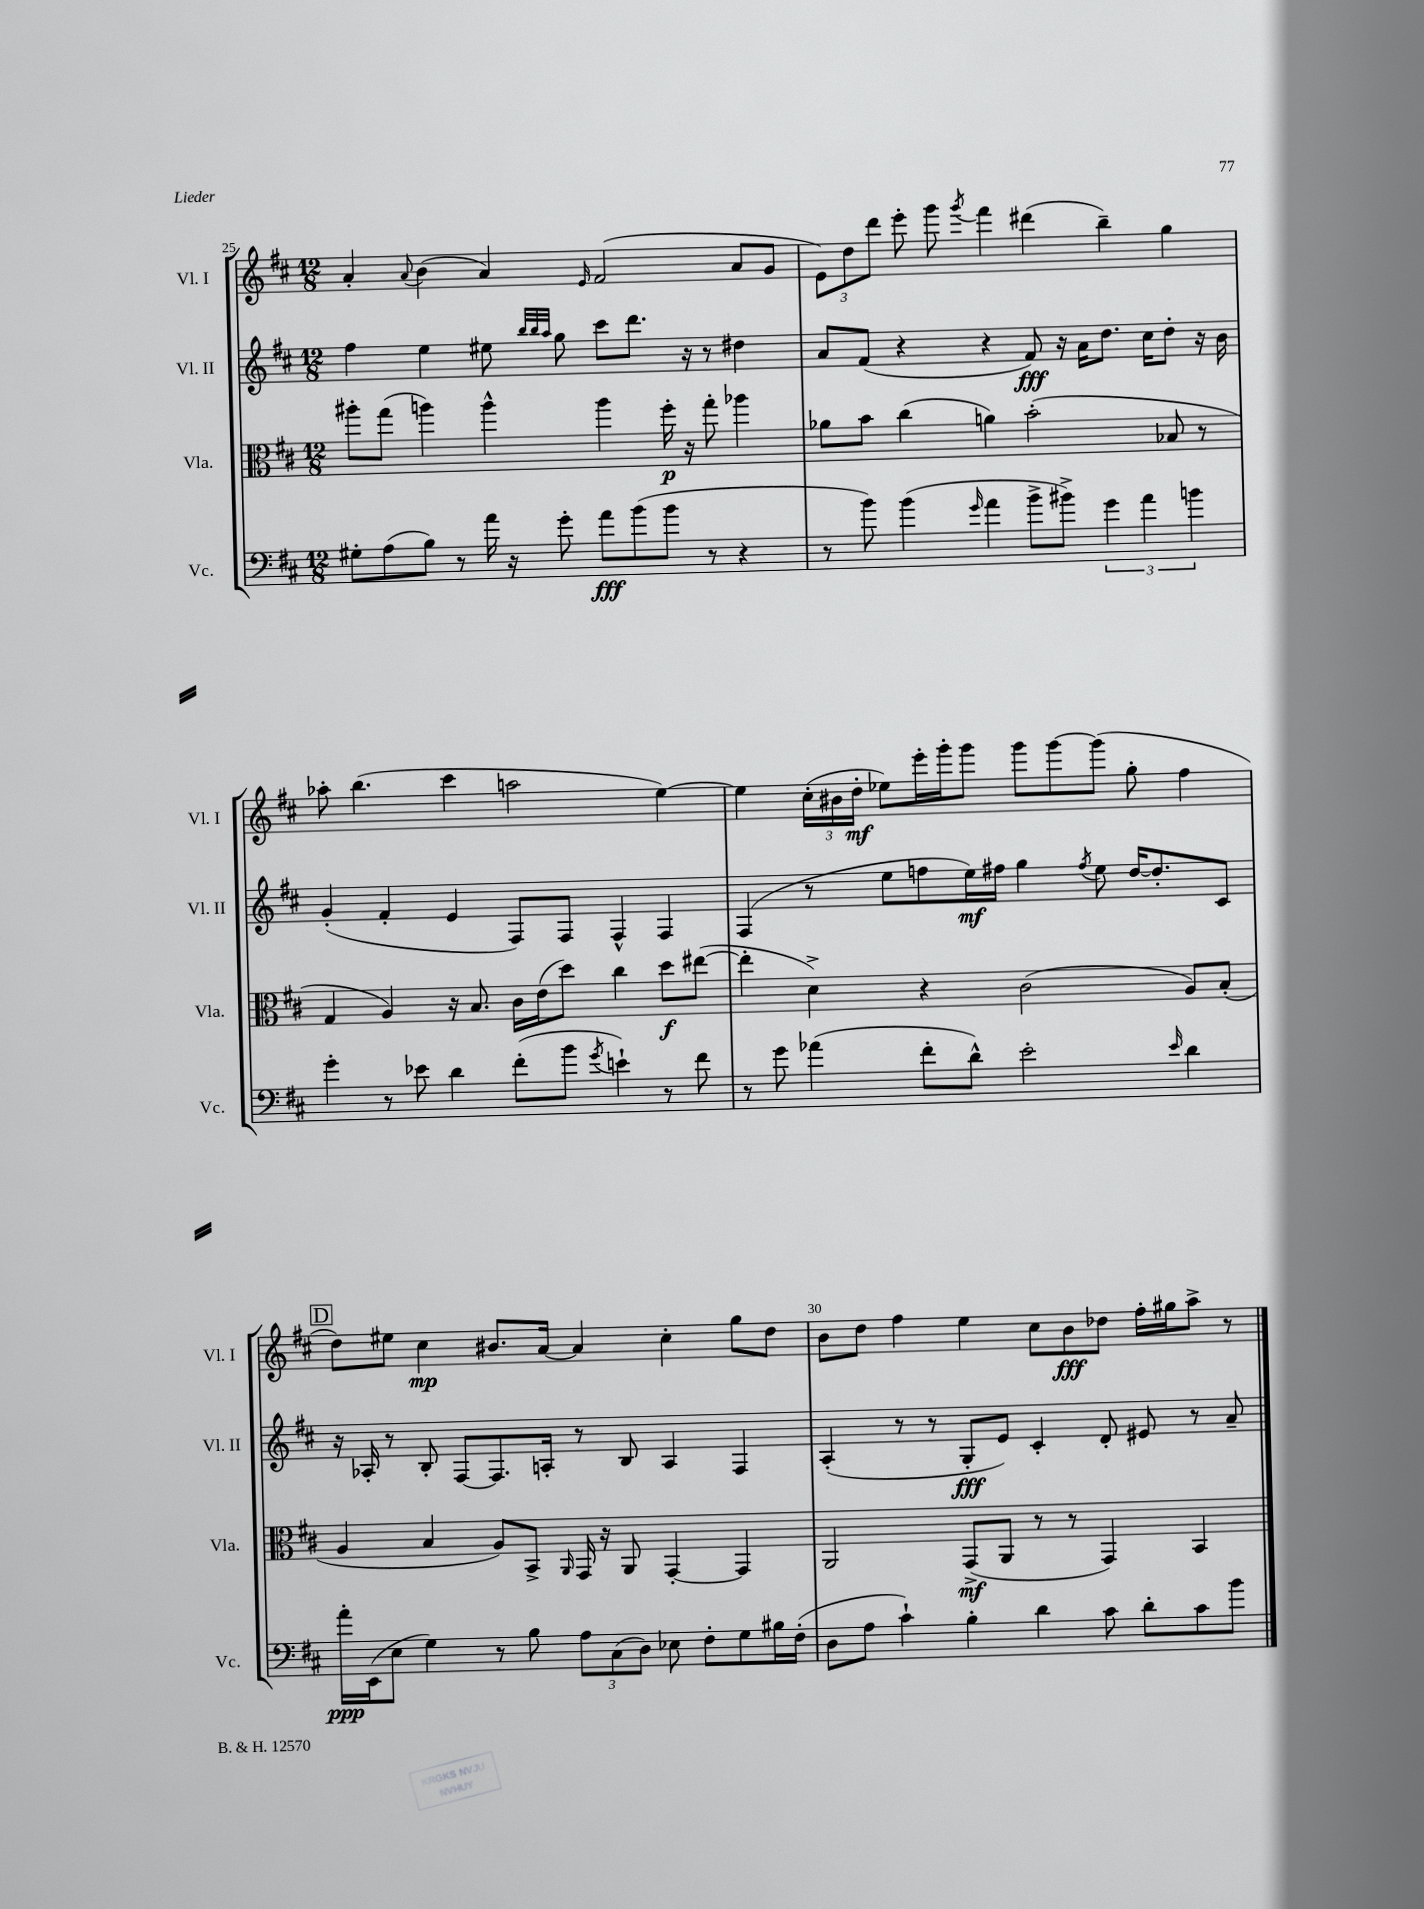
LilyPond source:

<<
\new StaffGroup <<
\new Staff = "s0" \with { instrumentName = "Vl. I" shortInstrumentName = "Vl. I" } {
    \clef treble \key d \major \numericTimeSignature \time 12/8
    \autoBeamOff a'4-. \appoggiatura { a'8 } b'4( a'4) \grace { e'16 } fis'2( a'8[ g'8] |
    \tuplet 3/2 { e'8[) d''8 d'''8] } e'''8-. g'''8 \acciaccatura { g'''8 } fis'''4 dis'''4( b''4--) g''4 |
    aes''8-. b''4.( cis'''4 a''2 e''4~) |
    e''4 \tuplet 3/2 { cis''16[-.( bis'16 d''16]-.\mf } ees''8[) e'''16-. g'''16-. g'''8] g'''8[ g'''8~ g'''8]( g''8-. fis''4 |
    \mark \markup { \box "D" } d''8[) eis''8] cis''4\mp bis'8.[ a'16]~ a'4 cis''4-. g''8[ d''8] |
    b'8[ d''8] fis''4 e''4 cis''8[ b'8\fff des''8] fis''16[-. gis''16 a''8]-> r8 \bar "|." |
}
\new Staff = "s1" \with { instrumentName = "Vl. II" shortInstrumentName = "Vl. II" } {
    \clef treble \key d \major \numericTimeSignature \time 12/8
    \autoBeamOff fis''4 e''4 eis''8 \grace { b''32[ b''32 a''32] } g''8 cis'''8[ d'''8.] r16 r8 dis''4 |
    a'8[ fis'8]( r4 r4 fis'8\fff) r16 a'16[ d''8.] cis''16[ d''8]-. r16 b'16 |
    g'4-.( fis'4-. e'4 fis8[) fis8] fis4-^ fis4 |
    fis4( r8 e''8[ f''8 e''16\mf) fis''16] g''4 \acciaccatura { fis''8 } e''8 d''16[~ d''8.-. cis'8] |
    \mark \markup { \box "D" } r16 aes16-. r8 b8-. fis8[~ fis8. a16]-. r8 b8 a4 fis4 |
    a4-.( r8 r8 g8[-.\fff e'8]) cis'4-. d'8-. eis'8 r8 a'8-- \bar "|." |
}
\new Staff = "s2" \with { instrumentName = "Vla." shortInstrumentName = "Vla." } {
    \clef alto \key d \major \numericTimeSignature \time 12/8
    \autoBeamOff ais''8[-. g''8]( a''4) a''4-^ a''4 fis''16-.\p r16 g''8-. aes''4 |
    aes'8[ b'8] cis''4( a'4) b'2-.( bes8 r8 |
    g4 a4) r16 b8. cis'16[ e'16( d''8]) cis''4 d''8[\f eis''8]~( |
    eis''4-. d'4->) r4 cis'2( a8[) b8]-.( |
    \mark \markup { \box "D" } a4 b4 a8[) b,8]-> \grace { a,16 } g,16 r16 a,8 g,4~-. g,4 |
    a,2 g,8[->\mf( a,8] r8 r8 g,4) b,4 \bar "|." |
}
\new Staff = "s3" \with { instrumentName = "Vc." shortInstrumentName = "Vc." } {
    \clef bass \key d \major \numericTimeSignature \time 12/8
    \autoBeamOff gis8[-. a8( b8]) r8 a'16 r16 g'8-. a'8[\fff b'8( b'8] r8 r4 |
    r8 b'8) b'4( \grace { g'16 } a'4 b'8[-> bis'8]->) \tuplet 3/2 { g'4 a'4 b'4 } |
    g'4-. r8 ees'8 d'4 fis'8[-.( b'8] \acciaccatura { g'8 } e'4-!) r8 fis'8 |
    r8 g'8 aes'4( fis'8[-. d'8]-^) e'2-. \grace { e'16 } d'4 |
    \mark \markup { \box "D" } a'16[-.\ppp e,16( e8] g4) r8 b8 \tuplet 3/2 { a8[ cis8( d8]) } ees8 fis8[-. g8 bis16 fis16]-.( |
    d8[ a8] cis'4-!) b4-. d'4 cis'8 d'8[-. cis'8 b'8] \bar "|." |
}
>>
>>
\layout { \context { \Score currentBarNumber = #25 \override BarNumber.break-visibility = ##(#f #t #t) barNumberVisibility = #(every-nth-bar-number-visible 5) } }
